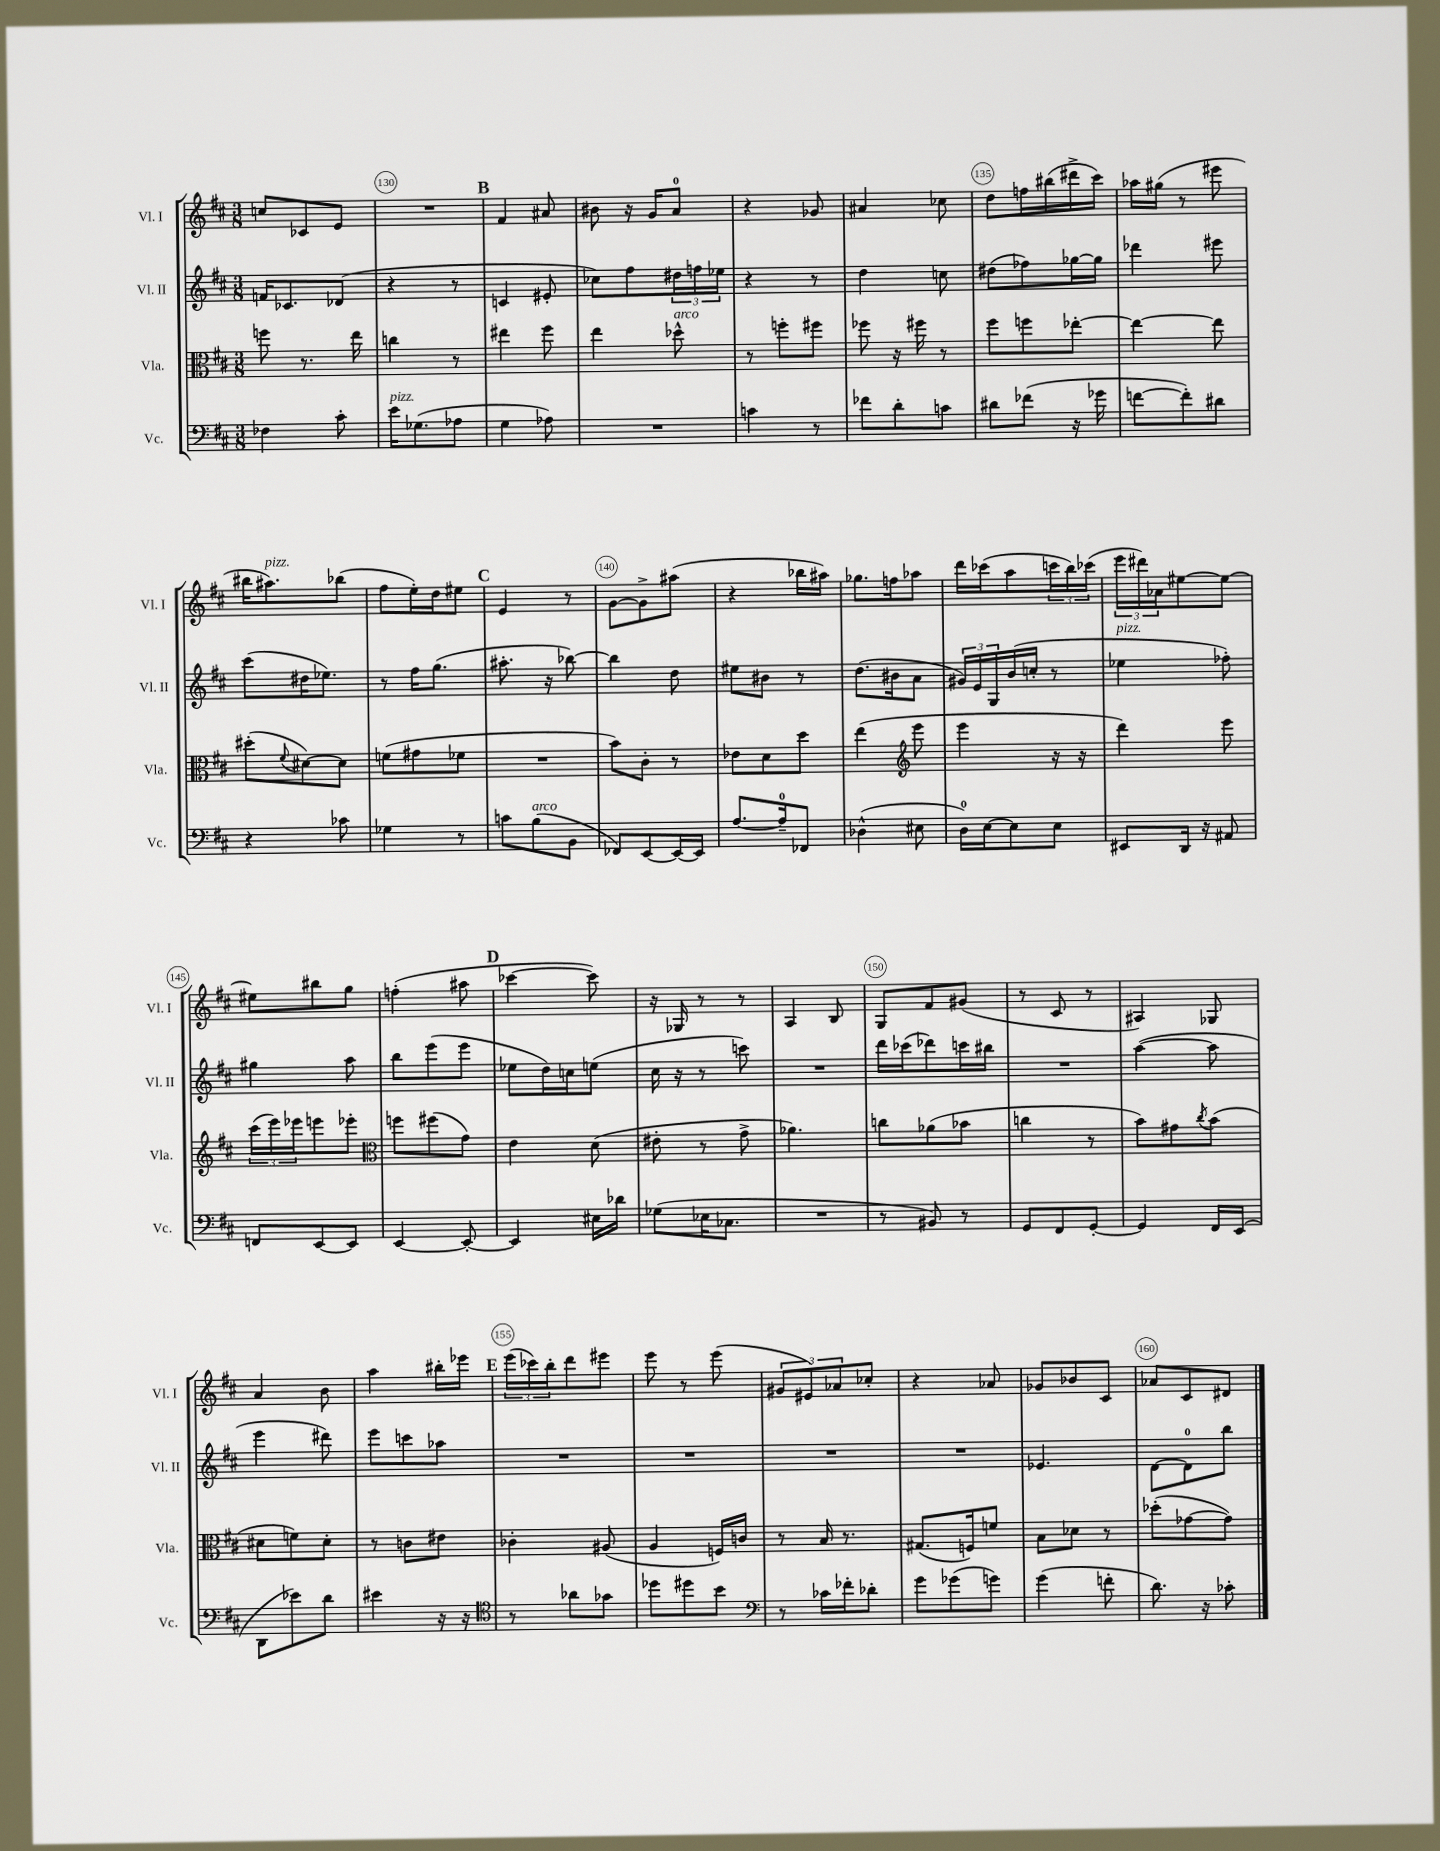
<<
\new StaffGroup <<
\new Staff = "s0" \with { instrumentName = "Vl. I" shortInstrumentName = "Vl. I" } {
    \clef treble \key d \major \numericTimeSignature \time 3/8
    c''8 ces'8 e'8 |
    R4. |
    \mark \markup { \bold "B" } fis'4 ais'8 |
    bis'8 r16 g'16 a'8-0 |
    r4 ges'8 |
    ais'4 ces''8 |
    d''8 f''16 bis''16( dis'''16-> cis'''16) |
    aes''16 gis''16( r8 eis'''8 |
    bis''16 ais''8.^\markup { \italic "pizz." }) bes''8( |
    fis''8 e''16-.) d''16 eis''8 |
    \mark \markup { \bold "C" } e'4 r8 |
    g'8~ g'8-> ais''8( |
    r4 bes''16 ais''16) |
    ges''8. f''16 aes''8 |
    d'''16 ces'''16( a''8 \tuplet 3/2 { c'''16 b''16) ces'''16( } |
    \tuplet 3/2 { e'''16 dis'''16) aes'16 } eis''8~ eis''8~ |
    eis''8 bis''8 g''8 |
    f''4-.( ais''8 |
    \mark \markup { \bold "D" } ces'''4~ ces'''8) |
    r16 ges16 r8 r8 |
    a4 b8 |
    g8 fis'8 gis'8( |
    r8 cis'8 r8 |
    ais4) ges8 |
    a'4 b'8 |
    a''4 bis''16-. ees'''16 |
    \mark \markup { \bold "E" } \tuplet 3/2 { e'''16( ces'''16) b''16-. } d'''8 eis'''8 |
    e'''8 r8 e'''8( |
    \tuplet 3/2 { gis'8 eis'8) aes'8 } ces''8-. |
    r4 aes'8 |
    ges'8 bes'8 cis'8 |
    aes'8 cis'8 dis'8 \bar "|." |
}
\new Staff = "s1" \with { instrumentName = "Vl. II" shortInstrumentName = "Vl. II" } {
    \clef treble \key d \major \numericTimeSignature \time 3/8
    f'16 ces'8. des'8( |
    r4 r8 |
    \mark \markup { \bold "B" } c'4 eis'8-. |
    ces''8) fis''8 \tuplet 3/2 { dis''16 f''16 ees''16 } |
    r4 r8 |
    d''4 c''8 |
    dis''8( fes''8) ges''16~ ges''16 |
    des'''4 eis'''8 |
    cis'''8( dis''16 ees''8.) |
    r8 fis''16 g''8.( |
    \mark \markup { \bold "C" } ais''8.-. r16 bes''8~) |
    bes''4 d''8 |
    eis''8 bis'8 r8 |
    d''8.( bis'16 a'8 |
    \tuplet 3/2 { gis'16) e'16 g16 } b'16( c''16-. r8 |
    ees''4^\markup { \italic "pizz." } fes''8-.) |
    gis''4 a''8 |
    b''8 e'''8( e'''8 |
    \mark \markup { \bold "D" } ees''8 d''16) c''16 e''8( |
    cis''16 r16 r8 c'''8) |
    R4. |
    d'''16 ces'''16( des'''8) c'''16 bis''16 |
    R4. |
    a''4~( a''8 |
    e'''4 dis'''8) |
    e'''8 c'''8 aes''8 |
    \mark \markup { \bold "E" } R4. |
    R4. |
    R4. |
    R4. |
    ees'4. |
    d'8~ d'8-0 b''8 \bar "|." |
}
\new Staff = "s2" \with { instrumentName = "Vla." shortInstrumentName = "Vla." } {
    \clef alto \key d \major \numericTimeSignature \time 3/8
    f''8 r8. e''16 |
    c''4 r8 |
    \mark \markup { \bold "B" } eis''4 fis''8 |
    e''4 des''8-^^\markup { \italic "arco" } |
    r8 f''8-. fis''8 |
    fes''8 r16 fis''16 r8 |
    fis''8 f''8 ees''8~-. |
    ees''4~ ees''8 |
    dis''8-.( \appoggiatura { fis'8 } dis'8~) dis'8 |
    f'8( gis'8 fes'8 |
    \mark \markup { \bold "C" } R4. |
    b'8) cis'8-. r8 |
    ees'8 d'8 d''8 |
    e''4( \clef treble e'''8 |
    e'''4 r16 r16 |
    d'''4) e'''8 |
    \tuplet 3/2 { cis'''16( e'''16) ees'''16 } e'''8 ees'''8-. |
    \clef alto f''8 fis''8( g'8) |
    \mark \markup { \bold "D" } e'4 d'8( |
    eis'8-. r8 g'8-> |
    aes'4.) |
    c''8 aes'8( bes'8 |
    c''4 r8 |
    b'8) gis'8 \acciaccatura { cis''8 } b'8( |
    dis'8 f'8) dis'8-. |
    r8 c'8 eis'8 |
    \mark \markup { \bold "E" } ces'4-. ais8( |
    a4 f16) c'16 |
    r8 b16 r8. |
    gis8.( f16) f'8 |
    b8 des'8 r8 |
    des''8-.( ges'8~ ges'8) \bar "|." |
}
\new Staff = "s3" \with { instrumentName = "Vc." shortInstrumentName = "Vc." } {
    \clef bass \key d \major \numericTimeSignature \time 3/8
    fes4 cis'8-. |
    e'16^\markup { \italic "pizz." } ges8.( aes8 |
    \mark \markup { \bold "B" } g4 aes8) |
    R4. |
    c'4 r8 |
    fes'8 d'8-. c'8 |
    dis'8 fes'8( r16 ges'16 |
    f'8~ f'8-.) dis'8 |
    r4 ces'8 |
    ges4 r8 |
    \mark \markup { \bold "C" } c'8 b8^\markup { \italic "arco" }( b,8 |
    fes,8) e,8~ e,16~ e,16 |
    a8.~ a16-0-- fes,8 |
    des4-^( eis8 |
    d16-0) e16~ e8 e8 |
    eis,8 d,16 r16 ais,8 |
    f,8 e,8~ e,8 |
    e,4~ e,8~-. |
    \mark \markup { \bold "D" } e,4 eis16 des'16 |
    ges8( ees16 ces8. |
    R4. |
    r8 bis,8) r8 |
    g,8 fis,8 g,8~-. |
    g,4 fis,16 e,16( |
    d,8 ees'8) d'8 |
    eis'4 r16 r16 |
    \mark \markup { \bold "E" } \clef tenor r8 aes'8 ges'8 |
    des''8 dis''8 b'8 |
    \clef bass r8 ces'16 fes'16-. des'8-. |
    g'8 ges'8( g'8) |
    g'4( f'8-. |
    d'8.) r16 ces'8-. \bar "|." |
}
>>
>>
\layout { \context { \Score currentBarNumber = #129 \override BarNumber.break-visibility = ##(#f #t #t) barNumberVisibility = #(every-nth-bar-number-visible 5) \override BarNumber.stencil = #(make-stencil-circler 0.1 0.3 ly:text-interface::print) } }
